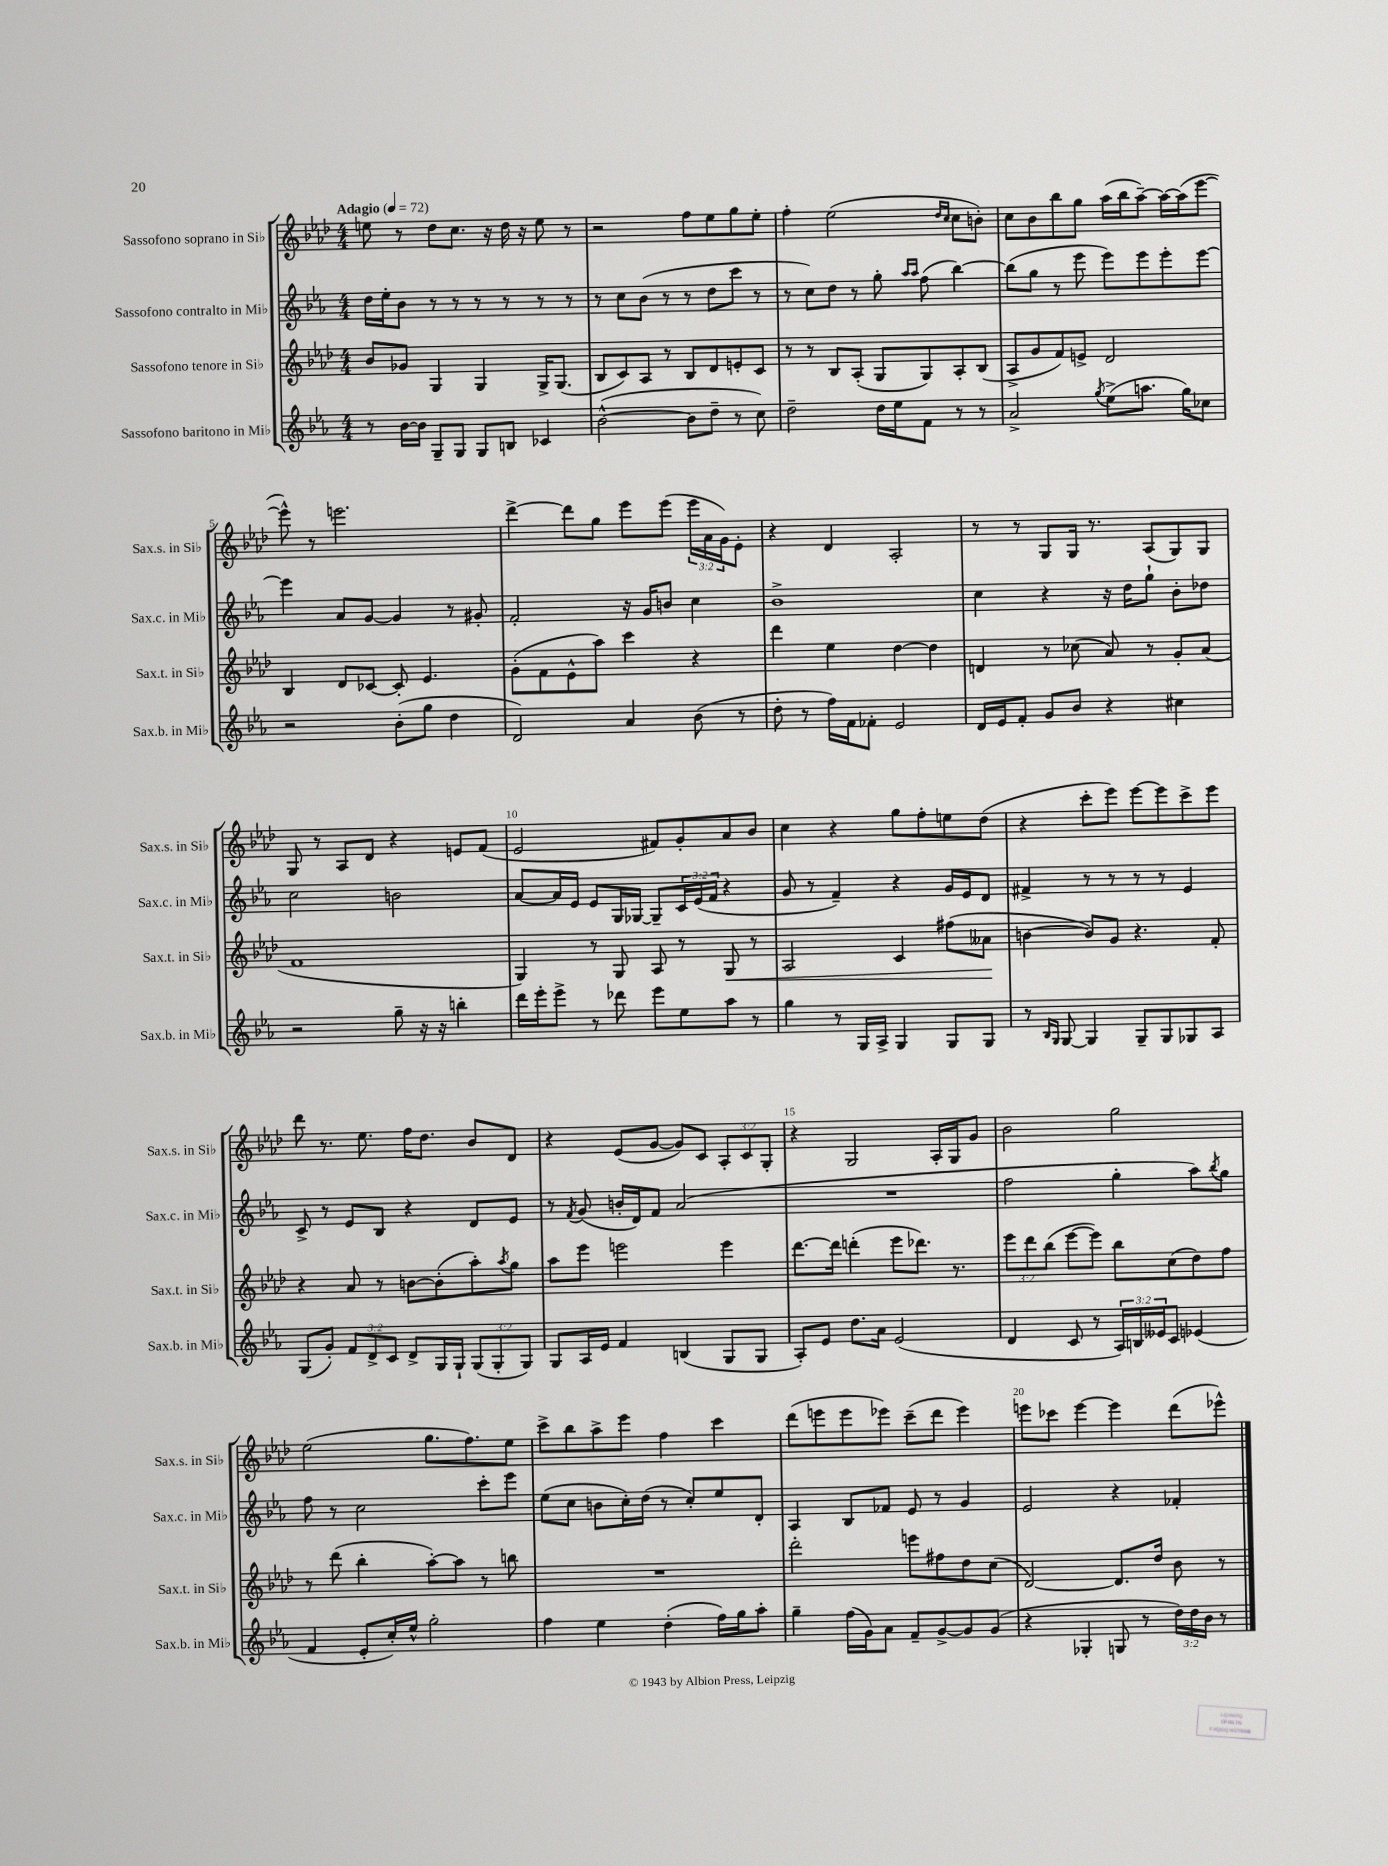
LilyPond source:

<<
\new StaffGroup <<
\new Staff = "s0" \with { instrumentName = "Sassofono soprano in Sib" shortInstrumentName = "Sax.s. in Sib" } {
    \clef treble \key aes \major \numericTimeSignature \time 4/4 \override Staff.TupletNumber.text = #tuplet-number::calc-fraction-text \tempo "Adagio" 4 = 72
    e''8 r8 des''8 c''8. r16 des''16 r16 e''8 r8 |
    r2 f''8 ees''8 g''8 ees''8-. |
    f''4-. ees''2( \grace { des''16 c''16 } c''8 b'8-.) |
    c''8 bes'8 bes''8 g''8 aes''16( bes''16 aes''8~--) aes''16~ aes''16( ees'''8~ |
    ees'''8-^) r8 e'''2. |
    des'''4~-> des'''8 g''8 ees'''8 ees'''8( \tuplet 3/2 { ees'''16 aes'16 g'16) } ees'8-. |
    r4 des'4 aes2-. |
    r8 r8 g8 g16 r8. aes8( g8) g8 |
    g8 r8 aes8 des'8 r4 e'8 f'8( |
    ees'2 fis'8) g'8-. aes'8 bes'8 |
    c''4 r4 g''8 f''8-. e''8 des''8( |
    r4 c'''8-. ees'''8) ees'''8~ ees'''8 c'''8-> ees'''8 |
    des'''8 r8. ees''8. f''16 des''8. bes'8 des'8 |
    r4 ees'8( g'8~ g'8) c'8 \tuplet 3/2 { aes8-. c'8 g8-. } |
    r4 g2 aes16-. g16 g'8 |
    bes'2 g''2 |
    ees''2( g''8. f''8.) ees''8 |
    c'''8-> bes''8 aes''8-> ees'''8 f''4 c'''4 |
    des'''8( e'''8 e'''8 ees'''8) c'''8--( des'''8 ees'''4) |
    e'''8 ces'''8 e'''4~ e'''4 des'''8( ees'''8-^) \bar "|." |
}
\new Staff = "s1" \with { instrumentName = "Sassofono contralto in Mib" shortInstrumentName = "Sax.c. in Mib" } {
    \clef treble \key ees \major \numericTimeSignature \time 4/4 \override Staff.TupletNumber.text = #tuplet-number::calc-fraction-text
    d''16 ees''16-. bes'8 r8 r8 r8 r8 r8 r8 |
    r8 c''8 bes'8( r8 r8 d''8 c'''8 r8 |
    r8 c''8) d''8 r8 g''8-. \grace { aes''16 aes''16 } f''8( bes''4~) |
    bes''8( g''8 r8 ees'''8 ees'''8) ees'''8 ees'''8-. ees'''8~ |
    ees'''4 aes'8 g'8~ g'4 r8 gis'8-. |
    f'2-. r16 g'16 b'8 c''4 |
    bes'1-> |
    c''4 r4 r16 d''16 g''8-! bes'8-. des''8 |
    c''2 b'2 |
    aes'8~ aes'16 ees'16 ees'8 g16 ges16~ ges8-- \tuplet 3/2 { c'16 ees'16( f'16 } r4 |
    g'8 r8 f'4--) r4 g'16 ees'16 d'8 |
    fis'4-> r8 r8 r8 r8 ees'4 |
    c'8-> r8 ees'8 bes8 r4 d'8 ees'8 |
    r8 \acciaccatura { f'8 } g'8( b'16-. d'16) f'8 aes'2( |
    R1 |
    f''2 g''4-. aes''8) \acciaccatura { bes''8 } g''8 |
    f''8 r8 c''2 c'''8-. ees'''8 |
    ees''8( c''8 b'8 c''16-.) d''16( r8 c''8-.) ees''8 d'8-. |
    aes4 bes8 fes'8 ees'8 r8 g'4 |
    ees'2 r4 fes'4-. \bar "|." |
}
\new Staff = "s2" \with { instrumentName = "Sassofono tenore in Sib" shortInstrumentName = "Sax.t. in Sib" } {
    \clef treble \key aes \major \numericTimeSignature \time 4/4 \override Staff.TupletNumber.text = #tuplet-number::calc-fraction-text
    bes'8 ges'8 g4 g4 g16-> g8.( |
    bes8 c'8) aes8 r8 bes8 des'8 e'8-. c'8 |
    r8 r8 bes8 aes8-.( g8 g8) aes8-. bes8( |
    aes8-> g'8 f'8) e'8-> des'2 |
    bes4 des'8 ces'8~ ces'8-. ees'4. |
    g'8-.( f'8 ees'8-^ aes''8) c'''4 r4 |
    des'''4 ees''4 des''4~ des''4 |
    d'4 r8 ces''8( aes'8) r8 g'8-. aes'8( |
    f'1 |
    g4) r8 g8 aes8 r8 g8\< r8 |
    aes2 c'4 fis''8( aeses'8\! |
    b'4~ b'8) g'8 r4. f'8-. |
    r4 aes'8 r8 b'8~ b'8-.( aes''8-.) \acciaccatura { aes''8 } g''8 |
    aes''8 ees'''8 e'''2 e'''4 |
    des'''8.~ des'''16 d'''4-.( ees'''8 des'''8.) r8. |
    \tuplet 3/2 { ees'''8 des'''8 bes''8( } ees'''8~ ees'''8) bes''8 c''8( des''8) f''8 |
    r8 des'''8( bes''4-. aes''8~-.) aes''8 r8 b''8 |
    R1 |
    des'''2-. e'''8 fis''8 des''8 c''8( |
    des'2~) des'8. des''16 bes'8 r8 \bar "|." |
}
\new Staff = "s3" \with { instrumentName = "Sassofono baritono in Mib" shortInstrumentName = "Sax.b. in Mib" } {
    \clef treble \key ees \major \numericTimeSignature \time 4/4 \override Staff.TupletNumber.text = #tuplet-number::calc-fraction-text
    r8 bes'16~ bes'16 g8-- g8 g8 b8 ces'4 |
    bes'2~-^( bes'8 d''8-- r8 c''8) |
    d''2-- d''16 ees''16 f'8 r8 r8 |
    aes'2-> \acciaccatura { g''8 } ees''8->( a''8. g''16) ces''8 |
    r2 bes'8-.( g''8 d''4 |
    d'2) aes'4 bes'8( r8 |
    d''8-. r8 f''16) f'16 fes'8-. ees'2 |
    d'16 ees'16 f'8-. g'8 bes'8 r4 cis''4 |
    r2 g''8-- r16 r16 b''4-. |
    d'''16 ees'''16-. ees'''8-> r8 des'''8 ees'''8 ees''8 aes''8 r8 |
    g''4 r8 g16 aes16-> g4 g8 g8 |
    r8 \grace { bes16 g16 } g8~ g4 g8-- g8 ges8 aes8 |
    g8( g'8-.) \tuplet 3/2 { f'8 d'8-> c'8 } d'8-> g16 g16-! \tuplet 3/2 { g8( g8-. g8) } |
    g8 aes16 ees'16 f'4 b4( g8 g8 |
    aes8-.) ees'8 d''8. aes'16 ees'2( |
    d'4 c'8 r8 \tuplet 3/2 { aes16) b16 eeses'16 } c'8 ees'4( |
    f'4 ees'8-. c''16-.) ees''16-^ g''2-. |
    f''4 ees''4 d''4-.( f''16) g''16 aes''8-. |
    g''4-- f''16( g'16) aes'8 f'8-- g'8~-> g'8 g'8( |
    r4 ges4-. g8 r8 \tuplet 3/2 { d''16) d''16 bes'16 } r8 \bar "|." |
}
>>
>>
\layout { \context { \Score \override BarNumber.break-visibility = ##(#f #t #t) barNumberVisibility = #(every-nth-bar-number-visible 5) } }
